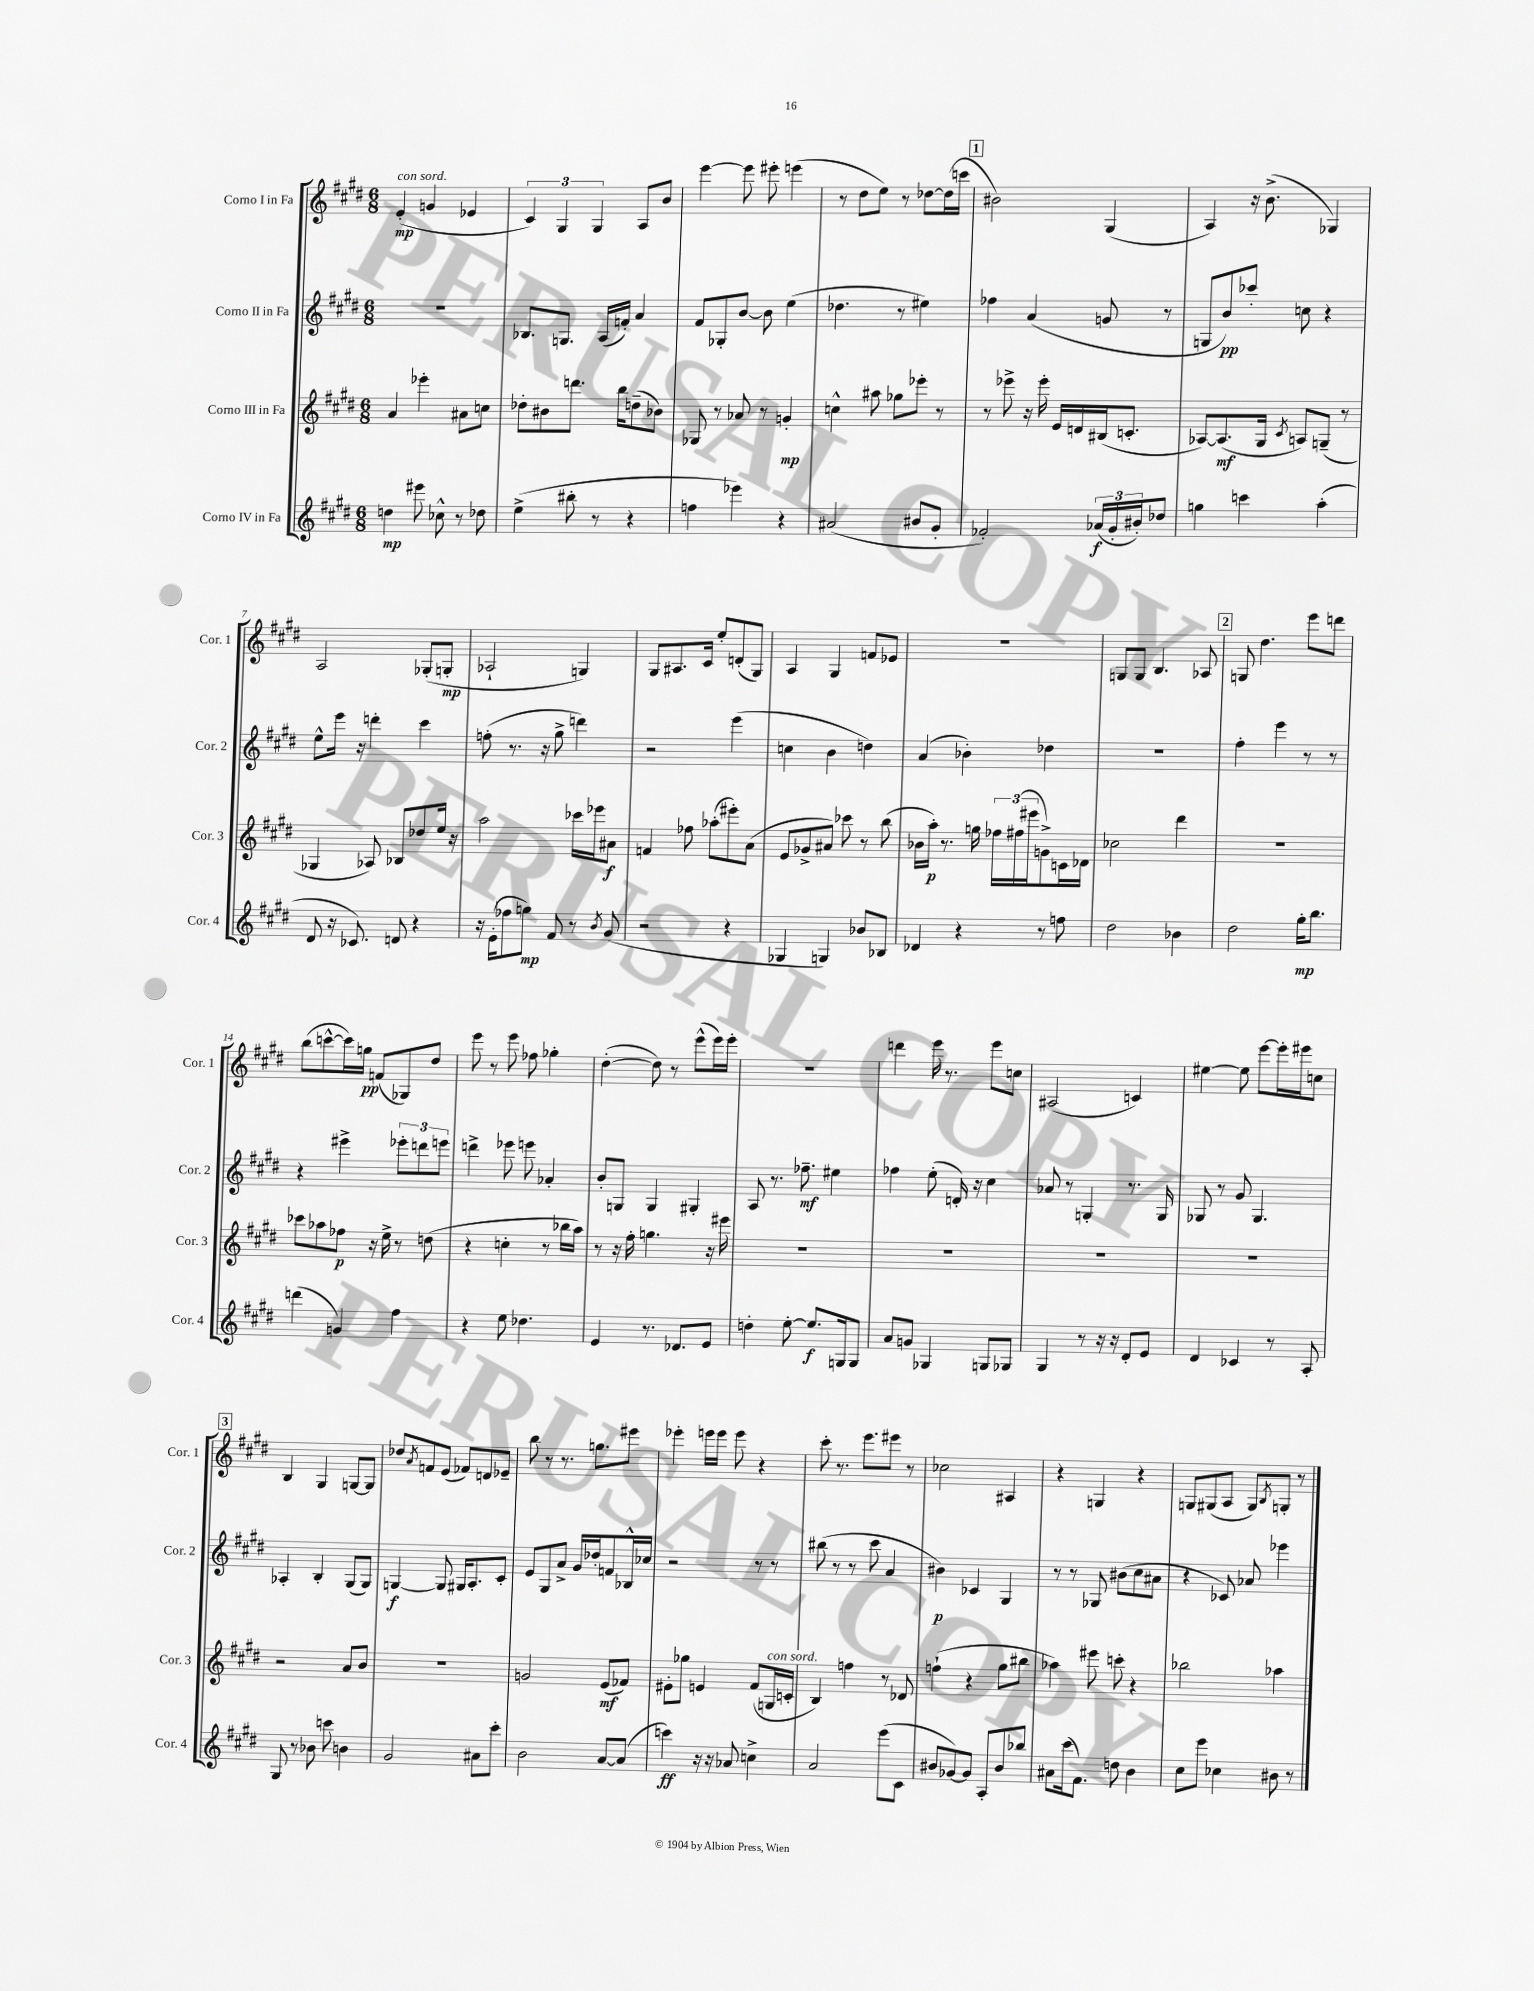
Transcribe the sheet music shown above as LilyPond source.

<<
\new StaffGroup <<
\new Staff = "s0" \with { instrumentName = "Corno I in Fa" shortInstrumentName = "Cor. 1" } {
    \clef treble \key e \major \numericTimeSignature \time 6/8
    e'4-.\mp^\markup { \italic "con sord." }( g'4 ees'4 |
    \tuplet 3/2 { cis'4) gis4 gis4 } a8 b'8 |
    e'''4~ e'''8 eis'''8-. e'''4( |
    r8 dis''8 e''8) r8 des''8~ des''16( c'''16 |
    \mark \markup { \box "1" } bis'2) gis4( |
    a4) r16 b'8.->( ges4) |
    a2 ges8-.( g8-.\mp |
    aes2-! g4) |
    gis8 ais8. cis'16 e''8-. d'8-.( gis8) |
    a4 gis4 f'8 ees'8 |
    R2. |
    g8 g8 b4. aes8 |
    \mark \markup { \box "2" } g8 dis''4. e'''8 d'''8 |
    b''8( c'''8~-^ c'''16) g''16\pp f'8( ges8) dis''8 |
    e'''8 r8 e'''8 fes''8 ges''4-. |
    dis''4~-.( dis''8) r8 e'''8-^( e'''16) e'''16-. |
    R2. |
    d'''4 e'''16 r8. e'''8 c''8 |
    ais2( c'4) |
    eis''4~ eis''8 e'''8~ e'''16-. eis'''16 c''8 |
    \mark \markup { \box "3" } b4 gis4 g8~ g8 |
    des''8 \acciaccatura { a'8 } f'8 e'8( fes'8) d'8 ees'8-- |
    b''8 r8 r8. g''8. eis'''8 |
    ees'''4-. e'''16 e'''16 e'''8 r4 |
    cis'''8-. r8. e'''8. eis'''8 r8 |
    ces''2 ais4 |
    r4 g4 r4 |
    g8 gis8( a8 gis8) \acciaccatura { b8 } g8-. r8 \bar "|." |
}
\new Staff = "s1" \with { instrumentName = "Corno II in Fa" shortInstrumentName = "Cor. 2" } {
    \clef treble \key e \major \numericTimeSignature \time 6/8
    R2. |
    bes8. g8. a16( f'16-.) a'4 |
    fis'8 ges8-. b'8~ b'8 e''4( |
    des''4. r8 eis''4) |
    \mark \markup { \box "1" } fes''4 a'4( g'8 r8 |
    g8 b'8\pp) ces'''8-. c''8 r4 |
    e''8-^ e'''16 r16 d'''4-. cis'''4 |
    f''8-.( r8. r16 gis''8-> d'''4) |
    r2 e'''4( |
    c''4 b'4 d''4) |
    a'4( bes'4-.) des''4 |
    R2. |
    \mark \markup { \box "2" } fis''4-. e'''4 r8 r8 |
    r4 eis'''4-> \tuplet 3/2 { ees'''8-. d'''8 e'''8 } |
    d'''4-> ees'''8 e'''8 aes'4-. |
    b'8-. g8 g4 gis4-. |
    a8 r8. fes''8.--\mf eis''4 |
    fes''4 e''8-.( d'16-.) r16 cis''4 |
    aes'8 r8 g4-. r8. g16 |
    ges8 r8 gis'8 ges4. |
    \mark \markup { \box "3" } aes4-. b4-. gis8( gis8) |
    g4~\f g8 gis16 a8.-. cis'8-. |
    e'8 gis8 a'8-> gis'16 des''16-. f'8 bes16-^ ces''16 |
    r2 r8 r8 |
    bis''8( r8 r8 cis'''8 a'4 |
    bis'4\p) ces'4 gis4 |
    r8 r8 ges8 bis'8( cis''8 ais'8 |
    r4 ces'8) aes'8 ees'''4 \bar "|." |
}
\new Staff = "s2" \with { instrumentName = "Corno III in Fa" shortInstrumentName = "Cor. 3" } {
    \clef treble \key e \major \numericTimeSignature \time 6/8
    a'4 ees'''4-. ais'8 c''8 |
    des''8-. bis'8 d'''8. b''16 d''8--( bes'8) |
    ges8 r8 aes'8 r8 g'4-.\mp |
    c''4-^ ais''8 ges''8 ees'''8-. r8 |
    \mark \markup { \box "1" } r8 ees'''8-> r16 ees'''16-. e'16 d'16 bis16( c'8.-. |
    aes8~) aes8.\mf( gis16 \acciaccatura { cis'8 } a8) g8--( r8 |
    ges4 aes8) bes8 des''8 e''16 r16 |
    a''2 ces'''16 ees'''16 ais'8\f |
    f'4 fes''8 aes''8-.( eis'''8-.) a'8( |
    e'8 ges'8-> ais'8) ces'''8 r8 b''8( |
    bes'16 a''16-.\p) r8. g''16 \tuplet 3/2 { fes''16 fis''16( eis'''16 } g'8->) c'16 des'16 |
    ces''2 dis'''4 |
    \mark \markup { \box "2" } R2. |
    ces'''8 aes''8 fes''8\p r16 e''16-> r8 d''8( |
    r4 c''4-. r8 bes''16 a''16) |
    r8 r16 fis''16-. g''4. r16 eis'''16 |
    R2. |
    R2. |
    R2. |
    R2. |
    \mark \markup { \box "3" } r2 a'8 b'8 |
    R2. |
    g'2 e'8\mf( fes'8) |
    eis'8-. ges''8 e'4 fis'8( g16^\markup { \italic "con sord." } c'16-. |
    b4) f''4 r8 des'8 |
    f''4-!( r4 gis''8 bis''8 |
    aes''4) eis'''8 c'''8-. r4 |
    bes''2 aes''4 \bar "|." |
}
\new Staff = "s3" \with { instrumentName = "Corno IV in Fa" shortInstrumentName = "Cor. 4" } {
    \clef treble \key e \major \numericTimeSignature \time 6/8
    d''4\mp eis'''8 ces''8-^ r8 des''8 |
    e''4->( bis''8-. r8 r4 |
    f''4 ees'''4) r4 |
    ais'2( bis'8 gis'8-. |
    \mark \markup { \box "1" } fes'2-.) \tuplet 3/2 { aes'16\f( gis'16-. bis'16-.) } des''8 |
    g''4 c'''4 a''4-.( |
    dis'8 r16 ces'8.) d'8 r4 |
    r16 e'16-.( fes''8 g''8\mp) fis'8 r8 \acciaccatura { b'8 } gis'8( |
    r2 r4 |
    ges4 g4) bes'8 bes8 |
    des'4 r4 r8 f''8 |
    dis''2 bes'4 |
    \mark \markup { \box "2" } dis''2 gis''16-.\mp b''8. |
    d'''4( g'4) fis''4 |
    r4 e''8 des''4. |
    e'4 r8. des'8. e'8 |
    d''4-. e''8~-. e''8.\f g16 g8 |
    a'8 g'8 ges4 g8 ges8 |
    gis4 r8 r16 r16 dis'8-. e'8 |
    dis'4 ces'4 r8 a8-. |
    \mark \markup { \box "3" } gis8 r8 bes'8 c'''8 b'4 |
    gis'2 ais'8 cis'''8-. |
    b'2 a'8~ a'8( |
    c'''4\ff) r16 r16 aes'8 c''4-> |
    a'2 e'''8( cis'8 |
    bis'8 ges'8~) ges'8 a8-. bis'8 bes''8 |
    ais'8 cis'''16( fis'8.) d''8 b'4 |
    cis''8 e'''8 ces''4 bis'8 r8 \bar "|." |
}
>>
>>
